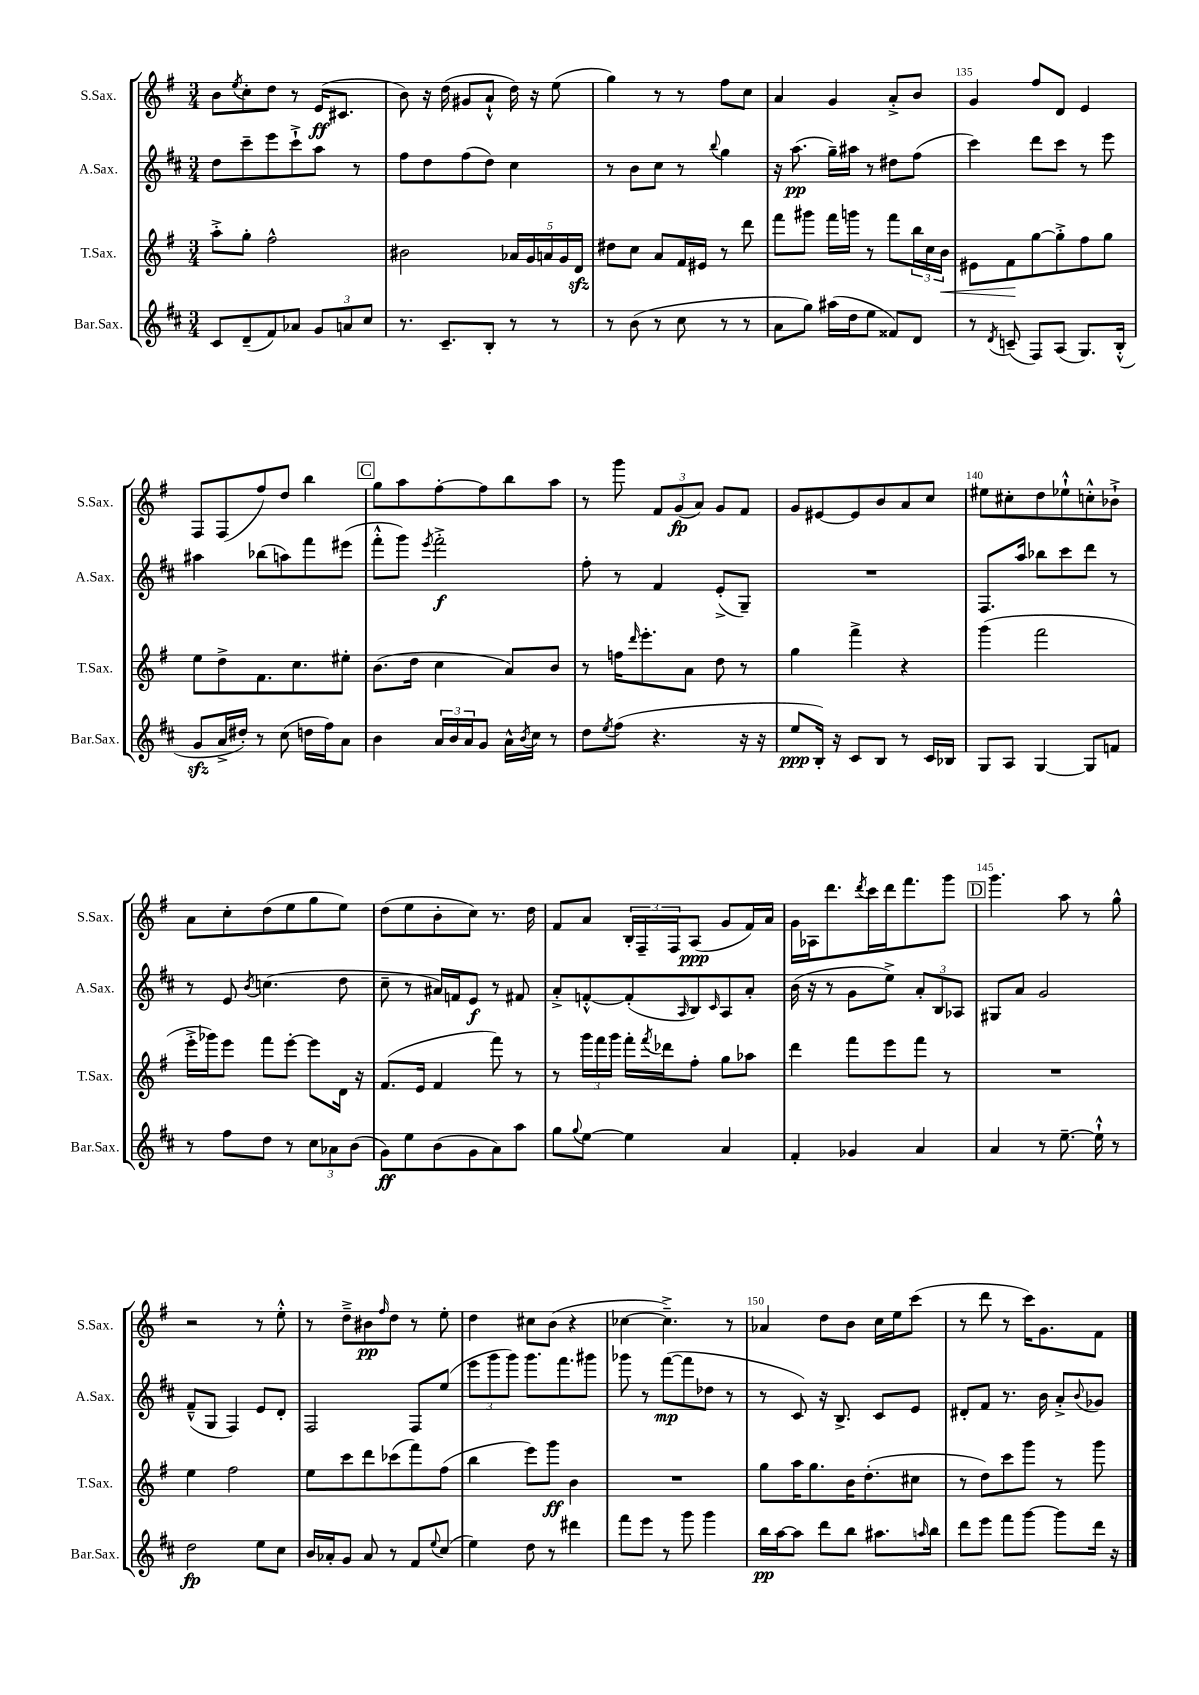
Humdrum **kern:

**kern	**dynam	**kern	**dynam	**kern	**dynam	**kern	**dynam
*part4	*part4	*part3	*part3	*part2	*part2	*part1	*part1
*staff4	*staff4	*staff3	*staff3	*staff2	*staff2	*staff1	*staff1
*I"Bar.Sax.	*	*I"T.Sax.	*	*I"A.Sax.	*	*I"S.Sax.	*
*I'Bar.Sax.	*	*I'T.Sax.	*	*I'A.Sax.	*	*I'S.Sax.	*
*clefG2	*	*clefG2	*	*clefG2	*	*clefG2	*
*k[f#c#]	*	*k[f#]	*	*k[f#c#]	*	*k[f#]	*
*M3/4	*	*M3/4	*	*M3/4	*	*M3/4	*
=131	=131	=131	=131	=131	=131	=131	=131
8c#/L	.	8aa'^\L	.	8dd\L	.	8b\L	.
.	.	.	.	.	.	8qee/	.
(8d~/	.	8gg'\J	.	8ccc#~\	.	8cc'\	.
8f#/)	.	2ff#^^\	.	8eee\	.	8dd\J	.
8a-X/J	.	.	.	8ccc#`^\	.	8r	.
12g/L	.	.	.	8aa\J	.	(16e/KL	ff
.	.	.	.	.	.	8.c#X/J	.
12an/	.	.	.	.	.	.	.
.	.	.	.	8r	.	.	.
12cc#/J	.	.	.	.	.	.	.
=132	=132	=132	=132	=132	=132	=132	=132
8.r	.	2b#X\	.	8ff#\L	.	8b\)	.
.	.	.	.	8dd\	.	16r	.
8.c#~/L	.	.	.	.	.	(16dd\	.
.	.	.	.	(8ff#\	.	8g#X/L	.
8B'/J	.	.	.	8dd\J)	.	8a`^^/J	.
8r	.	20a-X/LL	.	4cc#\	.	16dd\)	.
.	.	20g/	.	.	.	.	.
.	.	.	.	.	.	16r	.
.	.	20an/	.	.	.	.	.
8r	.	.	.	.	.	(8ee\	.
.	.	20g/	.	.	.	.	.
.	.	20dzz/JJ	.	.	.	.	.
=133	=133	=133	=133	=133	=133	=133	=133
8r	.	8dd#X\L	.	8r	.	4gg\)	.
(8b\	.	8cc\J	.	8b\L	.	.	.
8r	.	8a/L	.	8cc#\J	.	8r	.
8cc#\	.	16f#/L	.	8r	.	8r	.
.	.	16e#X/JJ	.	.	.	.	.
.	.	.	.	8qqbb/	.	.	.
8r	.	8r	.	4gg\	.	8ff#\L	.
8r	.	8ddd\	.	.	.	8cc\J	.
=134	=134	=134	=134	=134	=134	=134	=134
8a\L	.	8fff#\L	.	16r	.	4a/	.
.	.	.	.	(8.aa\	pp	.	.
8gg\J)	.	8ggg#X\J	.	.	.	.	.
(16aa#X\LL	.	16fff#\LL	.	16gg~\LL)	.	4g/	.
16dd\J	.	16gggn\JJ	.	16aa#X\JJ	.	.	.
8ee\J	.	8r	.	8r	.	.	.
8f##X/L)	.	8fff#\L	.	8dd#X\L	.	8a'^/L	.
8d/J	.	24bb\L	.	(8ff#\J	.	8b/J	.
.	.	24cc\	.	.	.	.	.
!	!	!	!LO:HP:b	!	!	!	!
.	.	24b\JJ	<	.	.	.	.
=135	=135	=135	=135	=135	=135	=135	=135
8r	.	8e#X\L	.	4ccc#\)	.	4g/	.
8qd/	.	.	.	.	.	.	.
(8cn~/	.	8f#\	.	.	.	.	.
8F#/L)	.	[8gg\	[	8ddd\L	.	8ff#/L	.
(8A/J	.	8gg'^\]	.	8ccc#\J	.	8d/J	.
8.G/L)	.	8ff#\	.	8r	.	4e/	.
.	.	8gg\J	.	8eee\	.	.	.
(16B'^^/Jk	.	.	.	.	.	.	.
!!LO:LB:g=z
=136	=136	=136	=136	=136	=136	=136	=136
8gzz/L	.	8ee\L	.	4aa#X\	.	8F#/L	.
16a^/L	.	8dd^\	.	.	.	(8F#/	.
16dd#X'/JJ)	.	.	.	.	.	.	.
8r	.	8.f#\	.	(8bb-X\L	.	8ff#/)	.
(8cc#\	.	.	.	8aan\)	.	8dd/J	.
.	.	8.cc\	.	.	.	.	.
16ddn\LL	.	.	.	8fff#\	.	4bb\	.
16ff#\J)	.	.	.	.	.	.	.
8a\J	.	8ee#X'\J	.	(8eee#X\J	.	.	.
!!LO:REH:place=s1:t=C
=137	=137	=137	=137	=137	=137	=137	=137
4b\	.	(8.b\L	.	8fff#'^^\L	.	8gg\L	.
.	.	.	.	8ggg\J)	.	8aa\	.
.	.	16dd\Jk	.	.	.	.	.
.	.	.	.	8qeee/	.	.	.
24a/LL	.	4cc\	.	2fff#'^\	f	[8ff#'\	.
24b/	.	.	.	.	.	.	.
24a/J	.	.	.	.	.	.	.
8g/J	.	.	.	.	.	8ff#\]	.
16a^^\LL	.	8a/L)	.	.	.	8bb\	.
8qb/	.	.	.	.	.	.	.
16cc#\JJ	.	.	.	.	.	.	.
8r	.	8b/J	.	.	.	8aa\J	.
=138	=138	=138	=138	=138	=138	=138	=138
8dd\L	.	8r	.	8ff#'\	.	8r	.
8qee/	.	.	.	.	.	.	.
(8ff#\J	.	16ffn\KL	.	8r	.	8ggg\	.
.	.	16qqddd/	.	.	.	.	.
.	.	8.eee'\	.	.	.	.	.
4.r	.	.	.	4f#/	.	12f#/L	.
.	.	.	.	.	.	(12g/	fp
.	.	8a\J	.	.	.	.	.
.	.	.	.	.	.	12a/J)	.
.	.	8dd\	.	(8e'^/L	.	8g/L	.
16r	.	8r	.	8G~/J)	.	8f#/J	.
16r	.	.	.	.	.	.	.
=139	=139	=139	=139	=139	=139	=139	=139
8ee/L	ppp	4gg\	.	2.r	.	8g/L	.
16B'/Jk)	.	.	.	.	.	[8e#X/	.
16r	.	.	.	.	.	.	.
8c#/L	.	4fff#^\	.	.	.	8e#/]	.
8B/J	.	.	.	.	.	8b/	.
8r	.	4r	.	.	.	8a/	.
16c#/LL	.	.	.	.	.	8cc/J	.
16B-X/JJ	.	.	.	.	.	.	.
=140	=140	=140	=140	=140	=140	=140	=140
8G/L	.	(4ggg\	.	8.F#/L	.	8ee#X\L	.
8A/J	.	.	.	.	.	8cc#X'\	.
.	.	.	.	16aa/Jk	.	.	.
[4G/	.	2fff#\	.	8bb-X\L	.	8dd\	.
.	.	.	.	8ccc#\	.	8ee-X`^^\	.
8G/L]	.	.	.	8ddd\J	.	8ccn'^^\	.
8fn/J	.	.	.	8r	.	8b-X`^\J	.
!!LO:LB:g=z
=141	=141	=141	=141	=141	=141	=141	=141
8r	.	16eee'^\LL	.	8r	.	8a\L	.
.	.	16ggg-X\J)	.	.	.	.	.
8ff#\L	.	8eee\J	.	8e/	.	8cc'\	.
.	.	.	.	8qb/	.	.	.
8dd\J	.	8fff#\L	.	(4.ccn\	.	(8dd\	.
8r	.	[8eee'\J	.	.	.	8ee\	.
12cc#\L	.	8eee\L]	.	.	.	8gg\	.
12a-X\	.	.	.	.	.	.	.
.	.	16d\Jk	.	8dd\	.	8ee\J)	.
(12b\J	.	.	.	.	.	.	.
.	.	16r	.	.	.	.	.
=142	=142	=142	=142	=142	=142	=142	=142
8g\L)	ff	(8.f#/L	.	8cc#~\	.	(8dd\L	.
8ee\	.	.	.	8r	.	8ee\	.
.	.	16e/Jk	.	.	.	.	.
(8b\	.	4f#/	.	16a#X/LL)	.	8b'\	.
.	.	.	.	16fn/J	.	.	.
8g\	.	.	.	8e/J	f	8cc\J)	.
8a\)	.	8fff#\)	.	8r	.	8.r	.
8aa\J	.	8r	.	8f#X/	.	.	.
.	.	.	.	.	.	16dd\	.
=143	=143	=143	=143	=143	=143	=143	=143
8gg\L	.	8r	.	8a'^/L	.	8f#/L	.
8qqgg/	.	.	.	.	.	.	.
[8ee\J	.	24ggg\LL	.	[8fn'^^/	.	8a/J	.
.	.	24fff#\	.	.	.	.	.
.	.	24ggg\JJ	.	.	.	.	.
4ee\]	.	16fff#'\LL	.	(8f'/]	.	24B'/LL	.
.	.	.	.	.	.	24F#~/	.
.	.	8qfff#/	.	.	.	.	.
.	.	16ddd-X\J	.	.	.	.	.
.	.	.	.	.	.	24F#/J	.
.	.	.	.	16qqA/	.	.	.
.	.	8ff#'\J	.	8B/)	.	(8A/J	ppp
.	.	.	.	16qqc#/	.	.	.
4a/	.	8gg\L	.	8A/	.	8g/L	.
.	.	8aa-X\J	.	8a'/J	.	16f#/L)	.
.	.	.	.	.	.	16a/JJ	.
=144	=144	=144	=144	=144	=144	=144	=144
4f#'/	.	4ddd\	.	(16b\	.	16g\LL	.
.	.	.	.	16r	.	16A-X\J	.
.	.	.	.	8r	.	8.ddd\	.
4g-X/	.	8fff#\L	.	8g\L	.	.	.
.	.	.	.	.	.	8qddd/	.
.	.	.	.	.	.	16ccc\L	.
.	.	8eee\	.	8ee^\J)	.	16ddd\J	.
.	.	.	.	.	.	8.fff#\	.
4a/	.	8fff#\J	.	12a'/L	.	.	.
.	.	.	.	12B/	.	.	.
.	.	8r	.	.	.	8ggg\J	.
.	.	.	.	12A-X/J	.	.	.
!!LO:REH:place=s1:t=D
=145	=145	=145	=145	=145	=145	=145	=145
4a/	.	2.r	.	8G#X/L	.	4.ggg\	.
.	.	.	.	8a/J	.	.	.
8r	.	.	.	2g/	.	.	.
[8.ee~\	.	.	.	.	.	8aa\	.
.	.	.	.	.	.	8r	.
16ee`^^\]	.	.	.	.	.	.	.
8r	.	.	.	.	.	8gg^^\	.
!!LO:LB:g=z
=146	=146	=146	=146	=146	=146	=146	=146
2dd\	fp	4ee\	.	(8f#~^^/L	.	2r	.
.	.	.	.	8G/J	.	.	.
.	.	2ff#\	.	4F#/)	.	.	.
8ee\L	.	.	.	8e/L	.	8r	.
8cc#\J	.	.	.	8d'/J	.	8ee'^^\	.
=147	=147	=147	=147	=147	=147	=147	=147
16b/LL	.	8ee\L	.	2F#/	.	8r	.
16a-X'/J	.	.	.	.	.	.	.
8g/J	.	8ccc\	.	.	.	8dd~^\L	.
8a-/	.	8ddd\	.	.	.	8b#X\	pp
.	.	.	.	.	.	16qqff#/	.
8r	.	(8ccc-X\	.	.	.	8dd\J	.
8f#/L	.	8fff#\)	.	8F#/L	.	8r	.
8qqee/	.	.	.	.	.	.	.
(8cc#/J	.	(8ff#\J	.	(8ee/J	.	8ee'\	.
=148	=148	=148	=148	=148	=148	=148	=148
4ee\)	.	4bb\	.	12eee\L	.	4dd\	.
.	.	.	.	12ggg\	.	.	.
.	.	.	.	12ggg\J)	.	.	.
8dd\	.	8eee\L)	.	8.ggg\L	.	8cc#X\L	.
8r	.	8ggg\J	ff	.	.	(8b\J	.
.	.	.	.	8.fff#\	.	.	.
4ddd#X\	.	4b\	.	.	.	4r	.
.	.	.	.	8ggg#X\J	.	.	.
=149	=149	=149	=149	=149	=149	=149	=149
8fff#\L	.	2.r	.	8ggg-X\	.	[4cc-X\	.
8eee\J	.	.	.	8r	.	.	.
8r	.	.	.	([8fff#\L	mp	4.cc-~^\])	.
8ggg\	.	.	.	8fff#\]	.	.	.
4ggg\	.	.	.	8dd-X\J	.	.	.
.	.	.	.	8r	.	8r	.
=150	=150	=150	=150	=150	=150	=150	=150
16bb\LL	pp	8gg\L	.	8r	.	4a-X/	.
[16aa\J	.	.	.	.	.	.	.
8aa\J]	.	16aa\K	.	8c#/)	.	.	.
.	.	8.gg\	.	.	.	.	.
8ddd\L	.	.	.	16r	.	8dd\L	.
.	.	.	.	8.B^/	.	.	.
8bb\J	.	16b\K	.	.	.	8b\J	.
.	.	(8.dd'\	.	.	.	.	.
8.aa#X\L	.	.	.	8c#/L	.	16cc\LL	.
.	.	.	.	.	.	16ee\J	.
.	.	8cc#X\J	.	8e/J	.	(8ccc\J	.
16qqaan/	.	.	.	.	.	.	.
16bb\Jk	.	.	.	.	.	.	.
=151	=151	=151	=151	=151	=151	=151	=151
8ddd\L	.	8r	.	8d#X'/L	.	8r	.
8eee\J	.	8dd\L)	.	8f#/J	.	8ddd\	.
8fff#\L	.	8ccc\	.	8.r	.	8r	.
[8ggg\J	.	8ggg\J	.	.	.	16ccc\KL)	.
.	.	.	.	16b\	.	8.g\	.
8ggg\L]	.	8r	.	8a'^/L	.	.	.
.	.	.	.	8qqb/	.	.	.
16ddd\Jk	.	8ggg\	.	8g-X/J	.	8f#\J	.
16r	.	.	.	.	.	.	.
==	==	==	==	==	==	==	==
*-	*-	*-	*-	*-	*-	*-	*-
